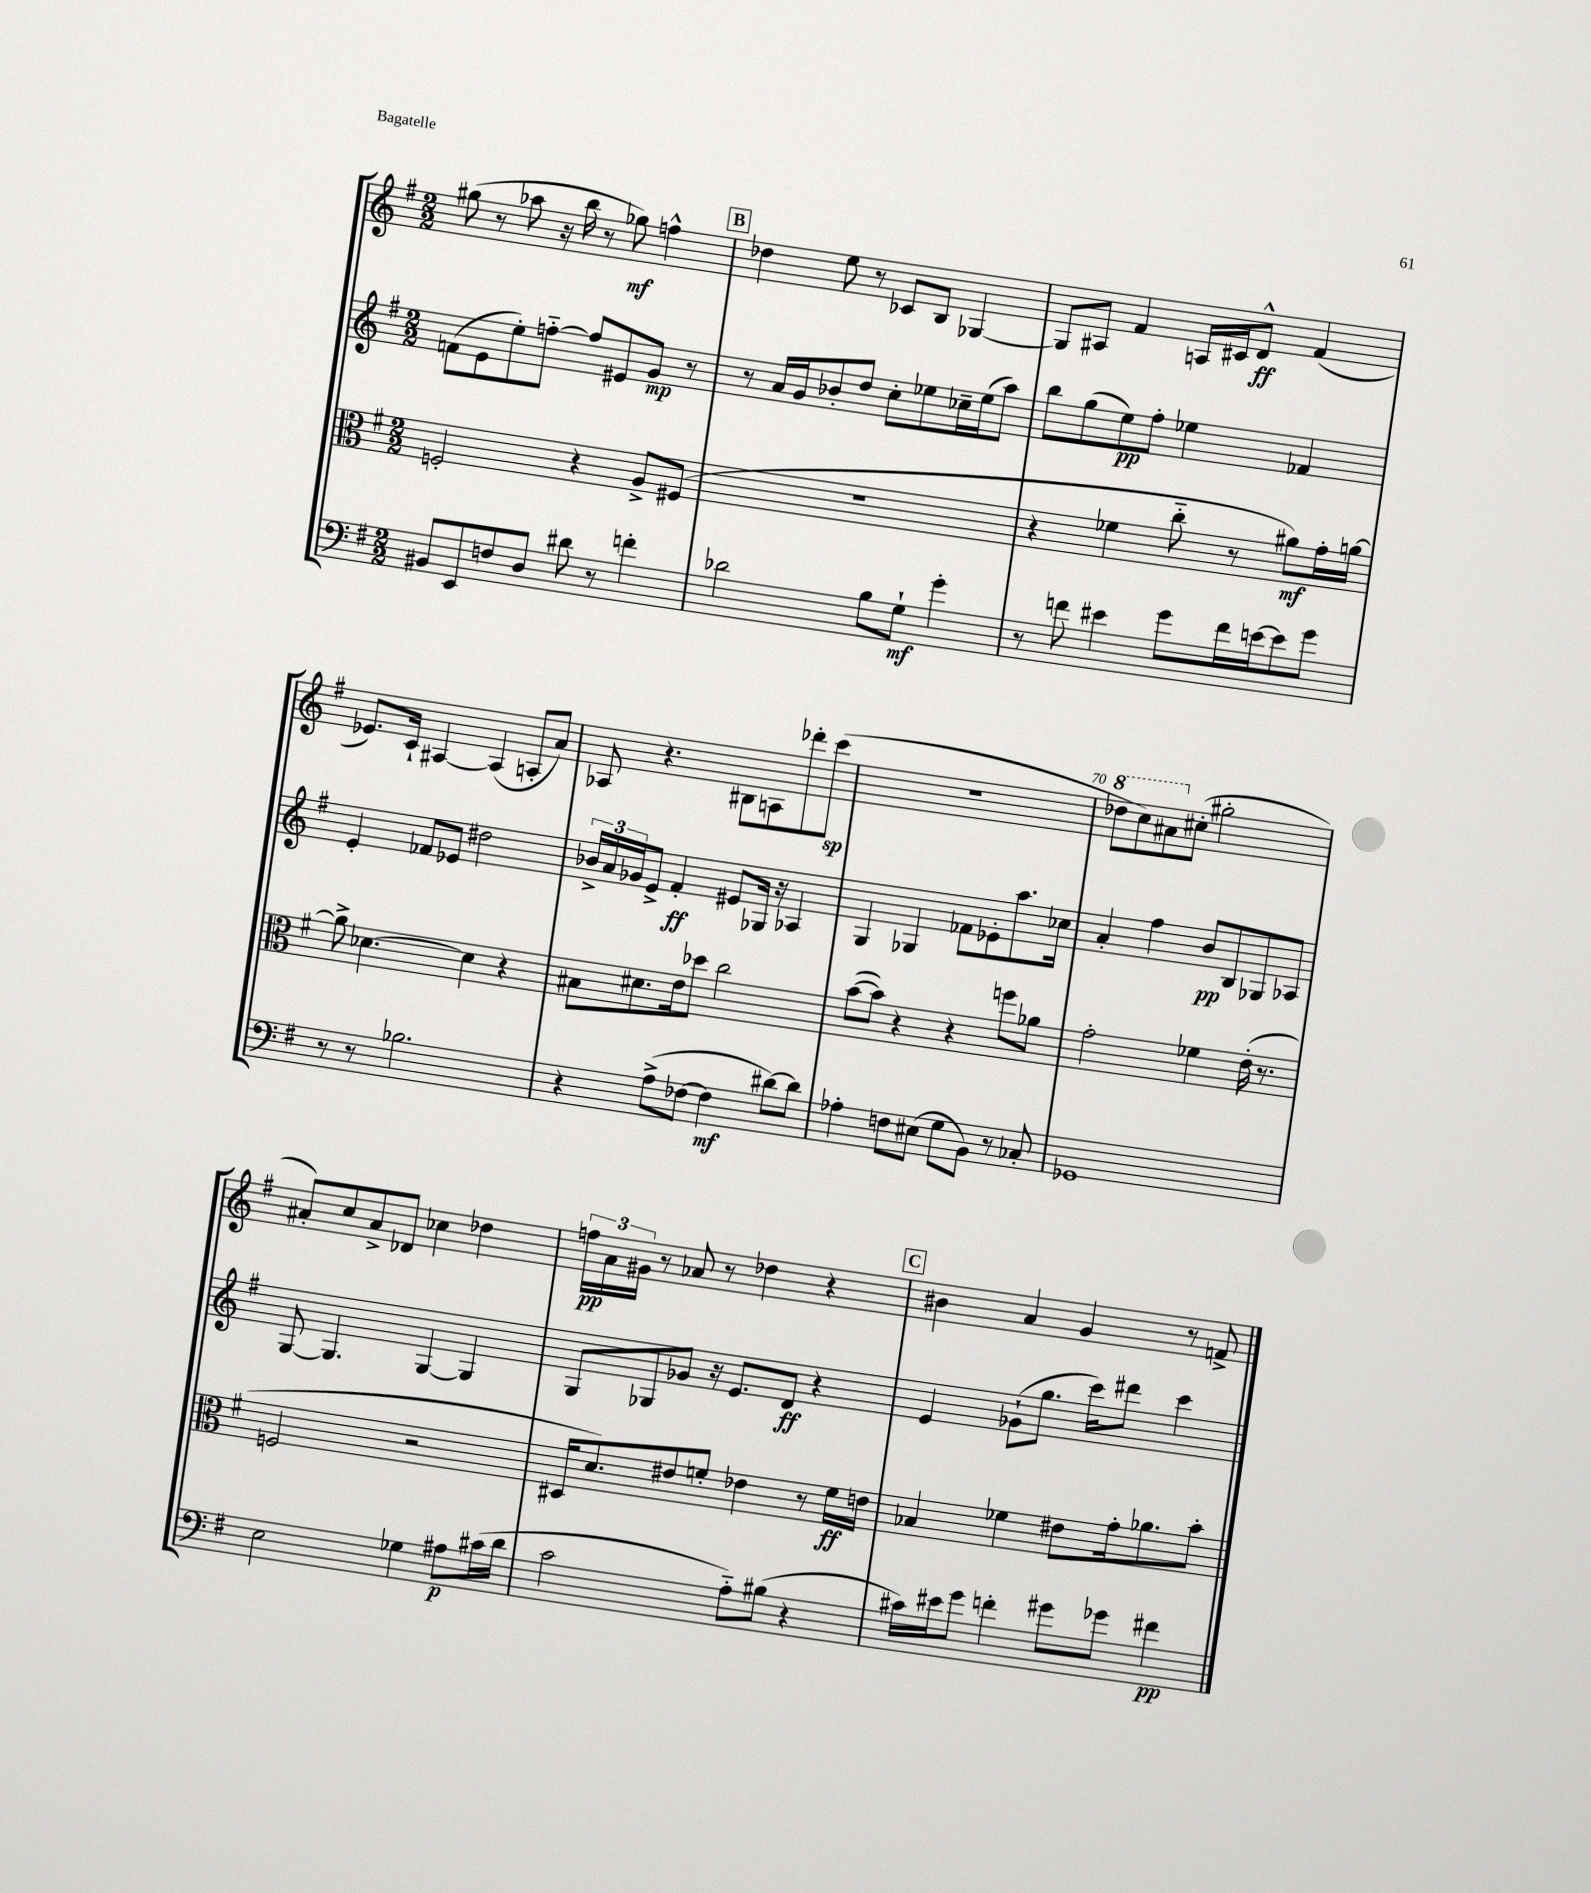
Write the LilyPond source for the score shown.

<<
\new StaffGroup <<
\new Staff = "s0" {
    \clef treble \key g \major \numericTimeSignature \time 2/2
    gis''8( r8 aes''8 r16 b''16 r8 ges''8\mf) f''4-^ |
    \mark \markup { \box "B" } des''4 e''8 r8 ces'8 b8 ges4~ |
    ges8 ais8 fis'4 a16 cis'16 d'8-^\ff fis'4( |
    ees'8.) c'16-! ais4~ ais4( a8-. a'8) |
    aes8 r4. bis8 a8 des'''8-. c'''8\sp( |
    R1 |
    \ottava #1 des'''8 c'''8) ais''8 \ottava #0 cis''8-.( gis''2-. |
    ais'8-.) c''8 ais'8-> des'8 ces''4 des''4 |
    \tuplet 3/2 { f''16\pp a'16 gis'16 } r8 aes'8 r8 des''4 r4 |
    \mark \markup { \box "C" } bis'4 a'4 g'4 r8 f'8-> \bar "|." |
}
\new Staff = "s1" {
    \clef treble \key g \major \numericTimeSignature \time 2/2
    f'8( e'8 e''8-.) f''8~-_ f''8 eis'8 g'8\mp r8 |
    \mark \markup { \box "B" } r8 a'16 g'16 bes'8-. d''8 c''8-. ees''8 ces''16-- ees''16( a''8) |
    b''8 g''8( e''8\pp) fis''8-. ees''4 fes'4 |
    e'4-. fes'8 ees'8 dis''2 |
    \tuplet 3/2 { bes'16-> a'16 ges'16 } e'8-> fis'4-.\ff eis'8 ges16 r16 aes4 |
    g4 ges4 fes'8 ees'8-. a''8. ces''16 |
    a'4-. fis''4 b'8\pp b8 ges8 aes8 |
    g8~ g4. g4~ g4 |
    g8 ges8 ges'8 r16 e'8. d'8\ff r4 |
    \mark \markup { \box "C" } e'4 ges'8-!( g''8. c'''16) dis'''8 c'''4 \bar "|." |
}
\new Staff = "s2" {
    \clef alto \key g \major \numericTimeSignature \time 2/2
    f2-. r4 a8-> fis8( |
    \mark \markup { \box "B" } R1 |
    r4 fes'4 c''8-_ r8 ais'8\mf) g'16-. a'16~ |
    a'8-> des'4.~ des'4 r4 |
    bis8 dis'8. e'16 des''8 c''2 |
    b'8~( b'8) r4 r4 f''8 aes'8 |
    g'2-. fes'4 e'16-.( r8. |
    f2 r2 |
    dis16 d'8.) eis'8 f'8-. ees'4 r8 f'16\ff e'16 |
    \mark \markup { \box "C" } bes4 fes'4 eis'8 g'16-. aes'8. b'8-. \bar "|." |
}
\new Staff = "s3" {
    \clef bass \key g \major \numericTimeSignature \time 2/2
    bis,8 e,8 f8 d8 dis'8 r8 f'4-. |
    \mark \markup { \box "B" } des'2 b8 g8-!\mf g'4-. |
    r8 f'8 eis'4 g'8 f'16 e'16~ e'8 g'8 |
    r8 r8 bes2. |
    r4 a8->( fes8~ fes4\mf dis'8~) dis'8 |
    aes4-. f8 eis8( g8 b,8) r8 ces8-. |
    ges,1 |
    e2 ges4 ais8\p cis'16( d'16 |
    c'2 a8-_) bis8( r4 |
    \mark \markup { \box "C" } cis'16) eis'16 g'8 f'4-. gis'8 ges'8 fis'4\pp \bar "|." |
}
>>
>>
\layout { \context { \Score currentBarNumber = #64 \override BarNumber.break-visibility = ##(#f #t #t) barNumberVisibility = #(every-nth-bar-number-visible 5) } }
